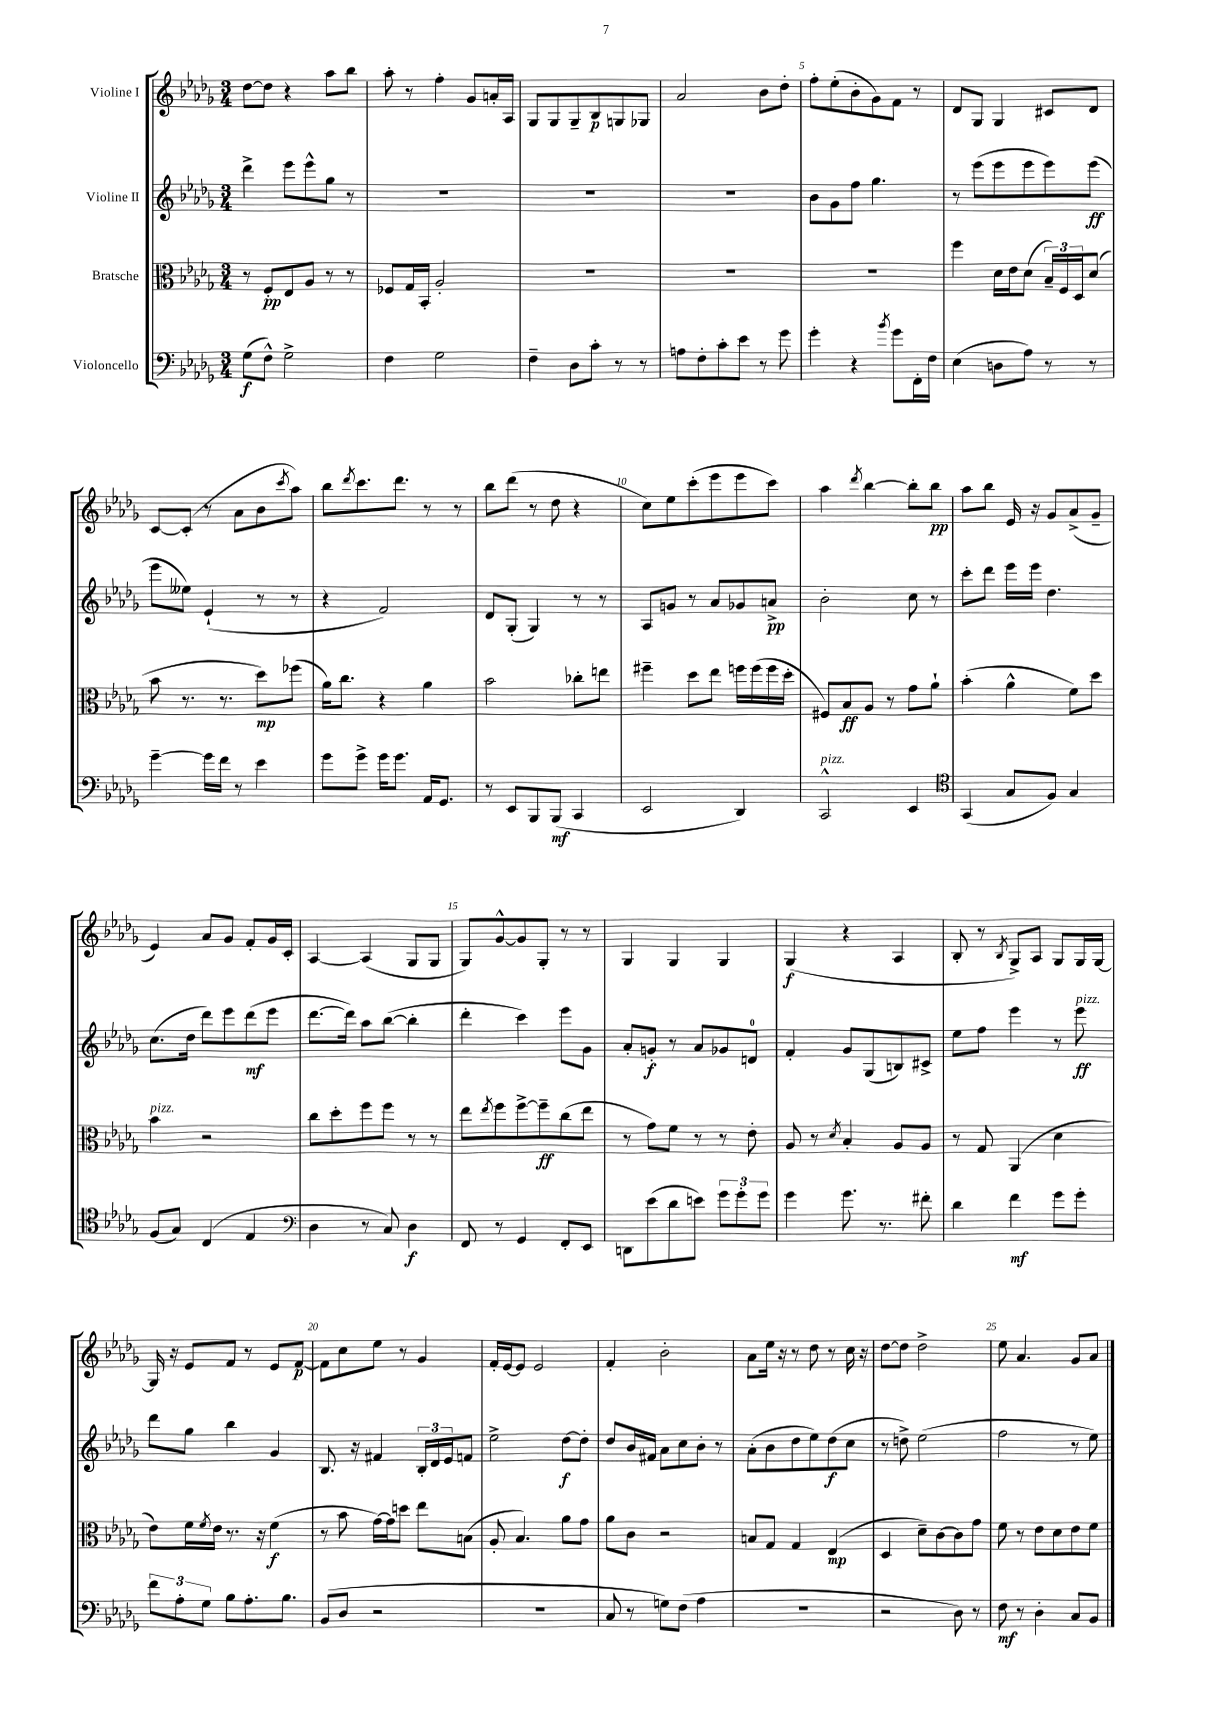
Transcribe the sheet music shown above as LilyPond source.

<<
\new StaffGroup <<
\new Staff = "s0" \with { instrumentName = "Violine I" } {
    \clef treble \key des \major \numericTimeSignature \time 3/4
    des''8~ des''8 r4 aes''8 bes''8 |
    aes''8-. r8 f''4-. ges'8 a'16-. aes16 |
    ges8 ges8 ges8-- bes8\p g8 ges8 |
    aes'2 bes'8 des''8-. |
    f''8-. ees''8-.( bes'8-. ges'8) f'8 r8 |
    des'8 ges8 ges4 cis'8 des'8 |
    c'8~ c'8-.( r8 aes'8 bes'8 \acciaccatura { c'''8 } aes''8) |
    bes''8 \acciaccatura { des'''8 } c'''8. des'''8. r8 r8 |
    bes''8 des'''8( r8 des''8 r4 |
    c''8) ees''8 c'''8-.( ees'''8 ees'''8 c'''8) |
    aes''4 \acciaccatura { des'''8 } bes''4~ bes''8-. bes''8\pp |
    aes''8 bes''8 ees'16 r16 ges'8 aes'8->( ges'8-- |
    ees'4) aes'8 ges'8 f'8-. ges'16 c'16-. |
    aes4~ aes4( ges8 ges8 |
    ges8) ges'8~-^ ges'8 ges8-. r8 r8 |
    ges4 ges4 ges4 |
    ges4\f( r4 aes4 |
    bes8-. r8 \acciaccatura { bes8 } ges8->) aes8 ges8 ges16 ges16~ |
    ges16 r16 ees'8 f'8 r8 ees'8 f'8~\p |
    f'8 c''8 ees''8 r8 ges'4 |
    f'16-. ees'16~ ees'8 ees'2 |
    f'4-. bes'2-. |
    aes'8 ees''16 r16 r8 des''8 r8 c''16 r16 |
    des''8~ des''8 des''2-> |
    ees''8 aes'4. ges'8 aes'8 \bar "|." |
}
\new Staff = "s1" \with { instrumentName = "Violine II" } {
    \clef treble \key des \major \numericTimeSignature \time 3/4
    des'''4-> ees'''8 ees'''8-^ ges''8 r8 |
    R2. |
    R2. |
    R2. |
    bes'8 ges'8 f''8 ges''4. |
    r8 ees'''8( ees'''8 ees'''8 ees'''8) ees'''8\ff( |
    ees'''8 eeses''8) ees'4-!( r8 r8 |
    r4 f'2) |
    des'8 ges8-.( ges4) r8 r8 |
    aes8 g'8 r8 aes'8 ges'8 a'8->\pp |
    bes'2-. c''8 r8 |
    c'''8-. des'''8 ees'''16 ees'''16 des''4. |
    c''8.( des''16 des'''8) ees'''8 des'''8\mf( ees'''8 |
    des'''8.~ des'''16) aes''8 bes''8~( bes''4-. |
    des'''4-. c'''4) ees'''8 ges'8 |
    aes'8-. g'8-.\f r8 aes'8 ges'8 d'8-0 |
    f'4-. ges'8 ges8( b8) cis'8-> |
    ees''8 f''8 ees'''4 r8 ees'''8\ff^\markup { \italic "pizz." } |
    des'''8 ges''8 bes''4 ges'4 |
    bes8. r16 fis'4 \tuplet 3/2 { bes16-. des'16 ees'16 } f'8 |
    ees''2-> des''8~\f des''8-. |
    des''8 bes'16 fis'16 aes'8 c''8 bes'8-. r8 |
    aes'8-.( bes'8 des''8 ees''8) des''8\f( c''8 |
    r8 d''8->) ees''2( |
    f''2 r8 ees''8) \bar "|." |
}
\new Staff = "s2" \with { instrumentName = "Bratsche" } {
    \clef alto \key des \major \numericTimeSignature \time 3/4
    r8 f8-.\pp ees8 aes8 r8 r8 |
    fes8 ges16 bes,16-. aes2-. |
    R2. |
    R2. |
    R2. |
    f''4 des'16 ees'16 des'8( \tuplet 3/2 { bes16--) f16 des16 } des'8( |
    bes'8 r8. r8. des''8\mp) fes''8( |
    aes'16) c''8. r4 aes'4 |
    bes'2 ces''8-. e''8 |
    fis''4-- des''8 ees''8 f''16 f''16( f''16 des''16-. |
    fis8) bes8\ff aes8 r8 ges'8 aes'8-! |
    bes'4-.( aes'4-^ f'8) des''8 |
    bes'4^\markup { \italic "pizz." } r2 |
    c''8 des''8-. f''8 f''8 r8 r8 |
    ees''8 \acciaccatura { ees''8 } f''8 f''8~-> f''8--\ff c''8( ees''8 |
    r8 ges'8) f'8 r8 r8 ees'8-. |
    aes8 r8 \acciaccatura { des'8 } bes4-. aes8 aes8 |
    r8 ges8 aes,4( des'4 |
    ees'8) f'16 \acciaccatura { f'8 } ees'16 r8. r16 f'4\f( |
    r8 bes'8 ges'16~) ges'16 d''8 ees''8 b8( |
    aes8-. bes4.) aes'8 ges'8 |
    aes'8 c'8 r2 |
    b8 ges8 ges4 ees4\mp( |
    des4 des'8--) c'8~ c'8 ges'8 |
    f'8 r8 ees'8 des'8 ees'8 f'8 \bar "|." |
}
\new Staff = "s3" \with { instrumentName = "Violoncello" } {
    \clef bass \key des \major \numericTimeSignature \time 3/4
    ges8\f( f8-^) ges2-> |
    f4 ges2 |
    f4-- des8 c'8-. r8 r8 |
    a8 f8-. c'8-. ees'8 r8 ges'8 |
    ges'4-. r4 \acciaccatura { bes'8 } ges'8 f,16-. f16 |
    ees4( d8 aes8) r8 r8 |
    ges'4~-- ges'16 f'16 r8 ees'4 |
    ges'8 ges'8-> ges'16 ges'8. aes,16 ges,8. |
    r8 ees,8 bes,,8 bes,,8\mf( c,4 |
    ees,2 des,4) |
    c,2-^^\markup { \italic "pizz." } ees,4 |
    \clef tenor ges,4( ges8 f8) ges4 |
    f8( ges8) c4( ees4 |
    \clef bass des4 r8 c8) des4\f |
    f,8 r8 ges,4 f,8-. ees,8 |
    d,8 ees'8( des'8 e'8) \tuplet 3/2 { ges'8 ges'8-. ges'8 } |
    ges'4 ges'8. r8. fis'8-. |
    des'4 f'4\mf ges'8 ges'8-. |
    \tuplet 3/2 { f'8 aes8-. ges8 } bes8 aes8.-. bes8. |
    bes,8( des8 r2 |
    R2. |
    c8 r8 g8) f8( aes4 |
    R2. |
    r2 des8) r8 |
    f8\mf r8 des4-. c8 bes,8 \bar "|." |
}
>>
>>
\layout { \context { \Score \override BarNumber.break-visibility = ##(#f #t #t) barNumberVisibility = #(every-nth-bar-number-visible 5) } }
